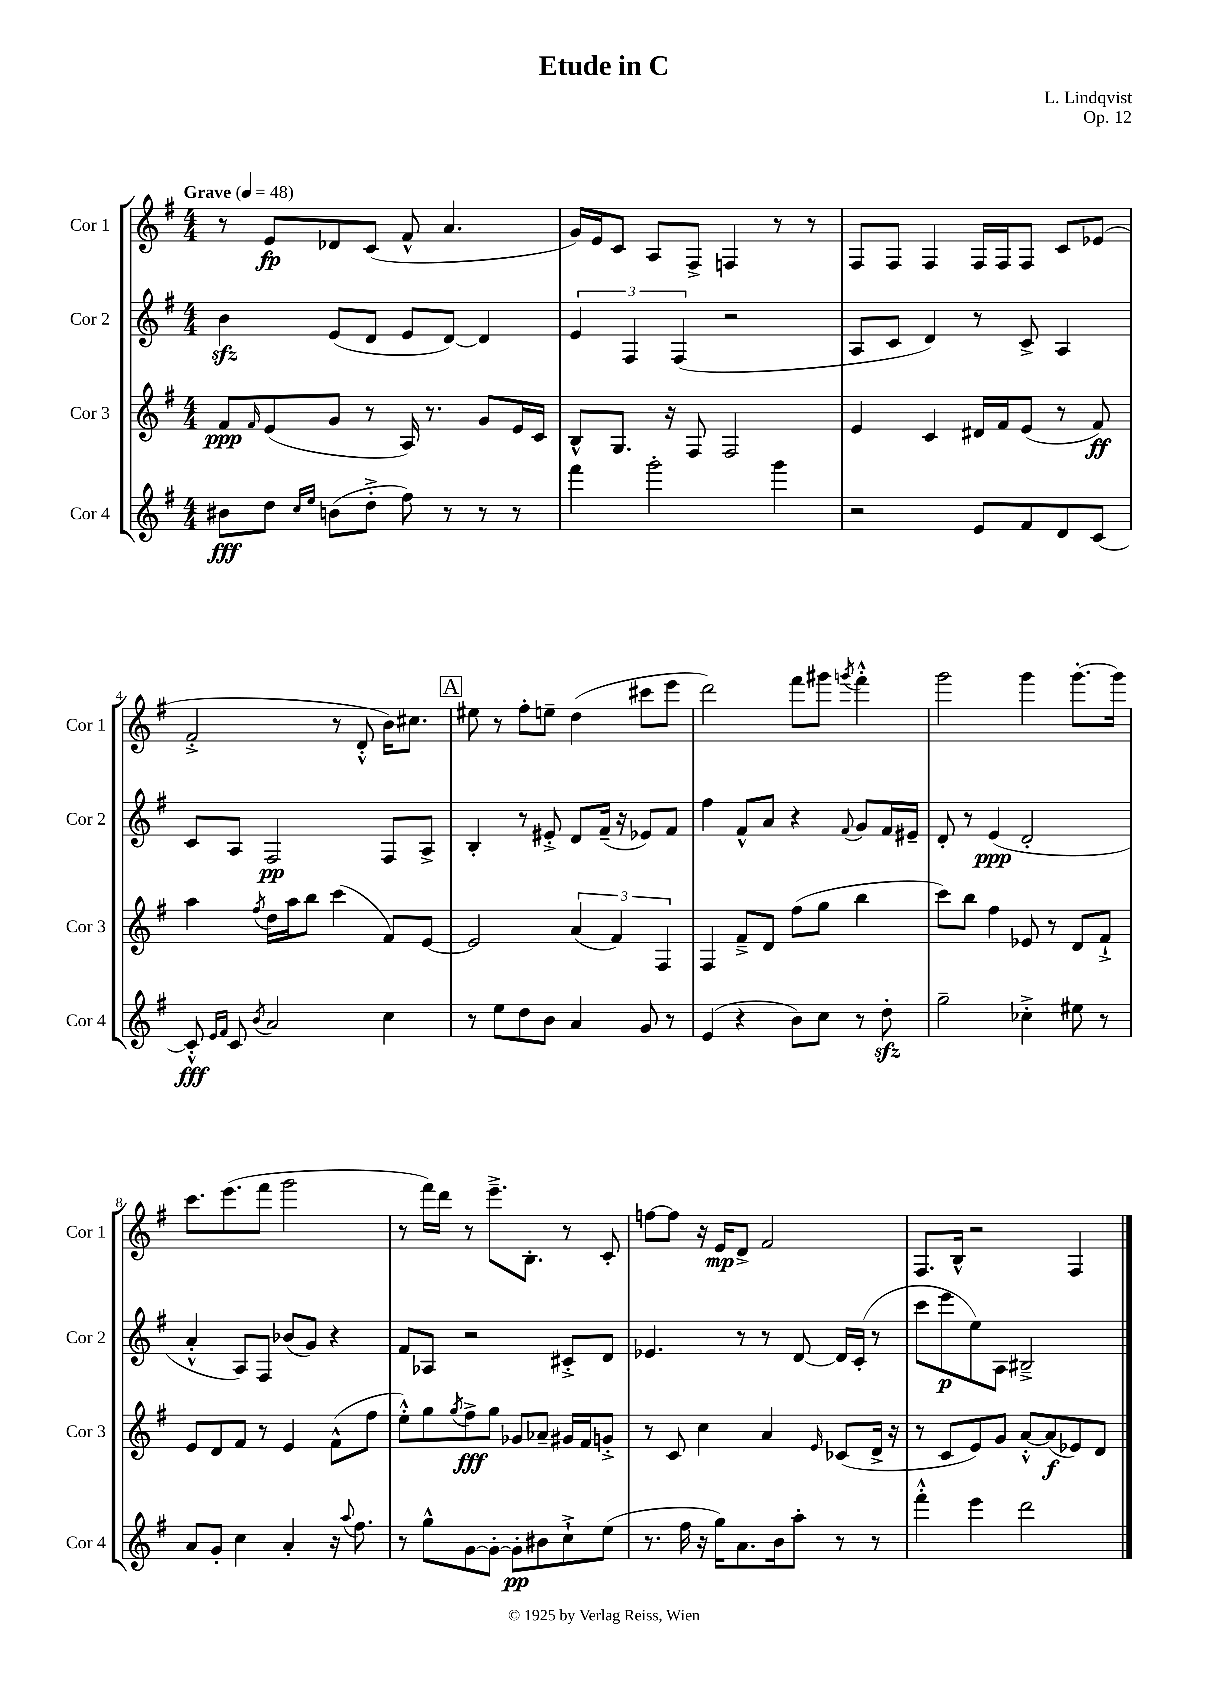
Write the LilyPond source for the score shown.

\header { title = "Etude in C" composer = "L. Lindqvist" opus = "Op. 12" }
<<
\new StaffGroup <<
\new Staff = "s0" \with { instrumentName = "Cor 1" shortInstrumentName = "Cor 1" } {
    \clef treble \key g \major \numericTimeSignature \time 4/4 \tempo "Grave" 4 = 48
    r8 e'8\fp des'8 c'8( fis'8-^ a'4. |
    g'16) e'16 c'8 a8 fis8-> f4 r8 r8 |
    fis8 fis8 fis4 fis16 fis16 fis8 c'8 ees'8( |
    fis'2-.-> r8 d'8-.-^ b'16) cis''8. |
    \mark \markup { \box "A" } eis''8 r8 fis''8-. e''8-- d''4( cis'''8 e'''8 |
    d'''2) fis'''8 gis'''8 \acciaccatura { g'''8 } fis'''4-.-^ |
    g'''2 g'''4 g'''8.~-. g'''16 |
    c'''8. e'''8.( fis'''8 g'''2 |
    r8 fis'''16) d'''16 r8 e'''8.---> b8.-. r8 c'8-. |
    f''8~ f''8 r16 e'16\mp d'8-> fis'2 |
    fis8. b16-^ r2 fis4 \bar "|." |
}
\new Staff = "s1" \with { instrumentName = "Cor 2" shortInstrumentName = "Cor 2" } {
    \clef treble \key g \major \numericTimeSignature \time 4/4
    b'4\sfz e'8( d'8 e'8 d'8~) d'4 |
    \tuplet 3/2 { e'4 fis4 fis4( } r2 |
    a8 c'8 d'4) r8 c'8-> a4 |
    c'8 a8 fis2\pp fis8 a8-> |
    \mark \markup { \box "A" } b4-. r8 eis'8-.-> d'8 fis'16--( r16 ees'8) fis'8 |
    fis''4 fis'8-^ a'8 r4 \appoggiatura { fis'8 } g'8 fis'16 eis'16-- |
    d'8-. r8 e'4\ppp( d'2-. |
    a'4-.-^ a8) fis8 bes'8( g'8) r4 |
    fis'8 aes8 r2 cis'8-.-> d'8 |
    ees'4. r8 r8 d'8~ d'16 c'16-.( r8 |
    c'''8 e'''8\p e''8) a8 bis2---> \bar "|." |
}
\new Staff = "s2" \with { instrumentName = "Cor 3" shortInstrumentName = "Cor 3" } {
    \clef treble \key g \major \numericTimeSignature \time 4/4
    fis'8\ppp \grace { fis'16 } e'8( g'8 r8 a16) r8. g'8 e'16 c'16 |
    b8-^ g8. r16 fis8 fis2 |
    e'4 c'4 dis'16 fis'16 e'8( r8 fis'8\ff) |
    a''4 \acciaccatura { fis''8 } d''16 a''16 b''8 c'''4( fis'8) e'8~ |
    \mark \markup { \box "A" } e'2 \tuplet 3/2 { a'4( fis'4) fis4 } |
    fis4 fis'8---> d'8 fis''8( g''8 b''4 |
    c'''8) b''8 fis''4 ees'8 r8 d'8 fis'8-!-> |
    e'8 d'8 fis'8 r8 e'4 fis'8-^( fis''8 |
    e''8-.-^) g''8 \acciaccatura { g''8 } fis''8->\fff g''8 ges'8 aes'8-- gis'16 fis'16 g'8-.-> |
    r8 c'8 c''4 a'4 \grace { e'16 } ces'8( d'16-> r16 |
    r8 c'8 e'8) g'8 a'8~-.-^ a'8\f( ees'8) d'8 \bar "|." |
}
\new Staff = "s3" \with { instrumentName = "Cor 4" shortInstrumentName = "Cor 4" } {
    \clef treble \key g \major \numericTimeSignature \time 4/4
    bis'8\fff d''8 \grace { c''16 e''16 } b'8( d''8-.-> fis''8) r8 r8 r8 |
    fis'''4 g'''2-. g'''4 |
    r2 e'8 fis'8 d'8 c'8~ |
    c'8-.-^\fff \grace { e'16 fis'16 } c'8 \acciaccatura { b'8 } a'2 c''4 |
    \mark \markup { \box "A" } r8 e''8 d''8 b'8 a'4 g'8 r8 |
    e'4( r4 b'8) c''8 r8 d''8-.\sfz |
    g''2-- ces''4-.-> eis''8 r8 |
    a'8 g'8-. c''4 a'4-. r16 \appoggiatura { a''8 } fis''8. |
    r8 g''8-^ g'8~ g'8~-. g'8-.\pp bis'8 c''8-!-> e''8( |
    r8. fis''16 r16 g''16) a'8. b'16 a''8-. r8 r8 |
    fis'''4-.-^ e'''4 d'''2 \bar "|." |
}
>>
>>
